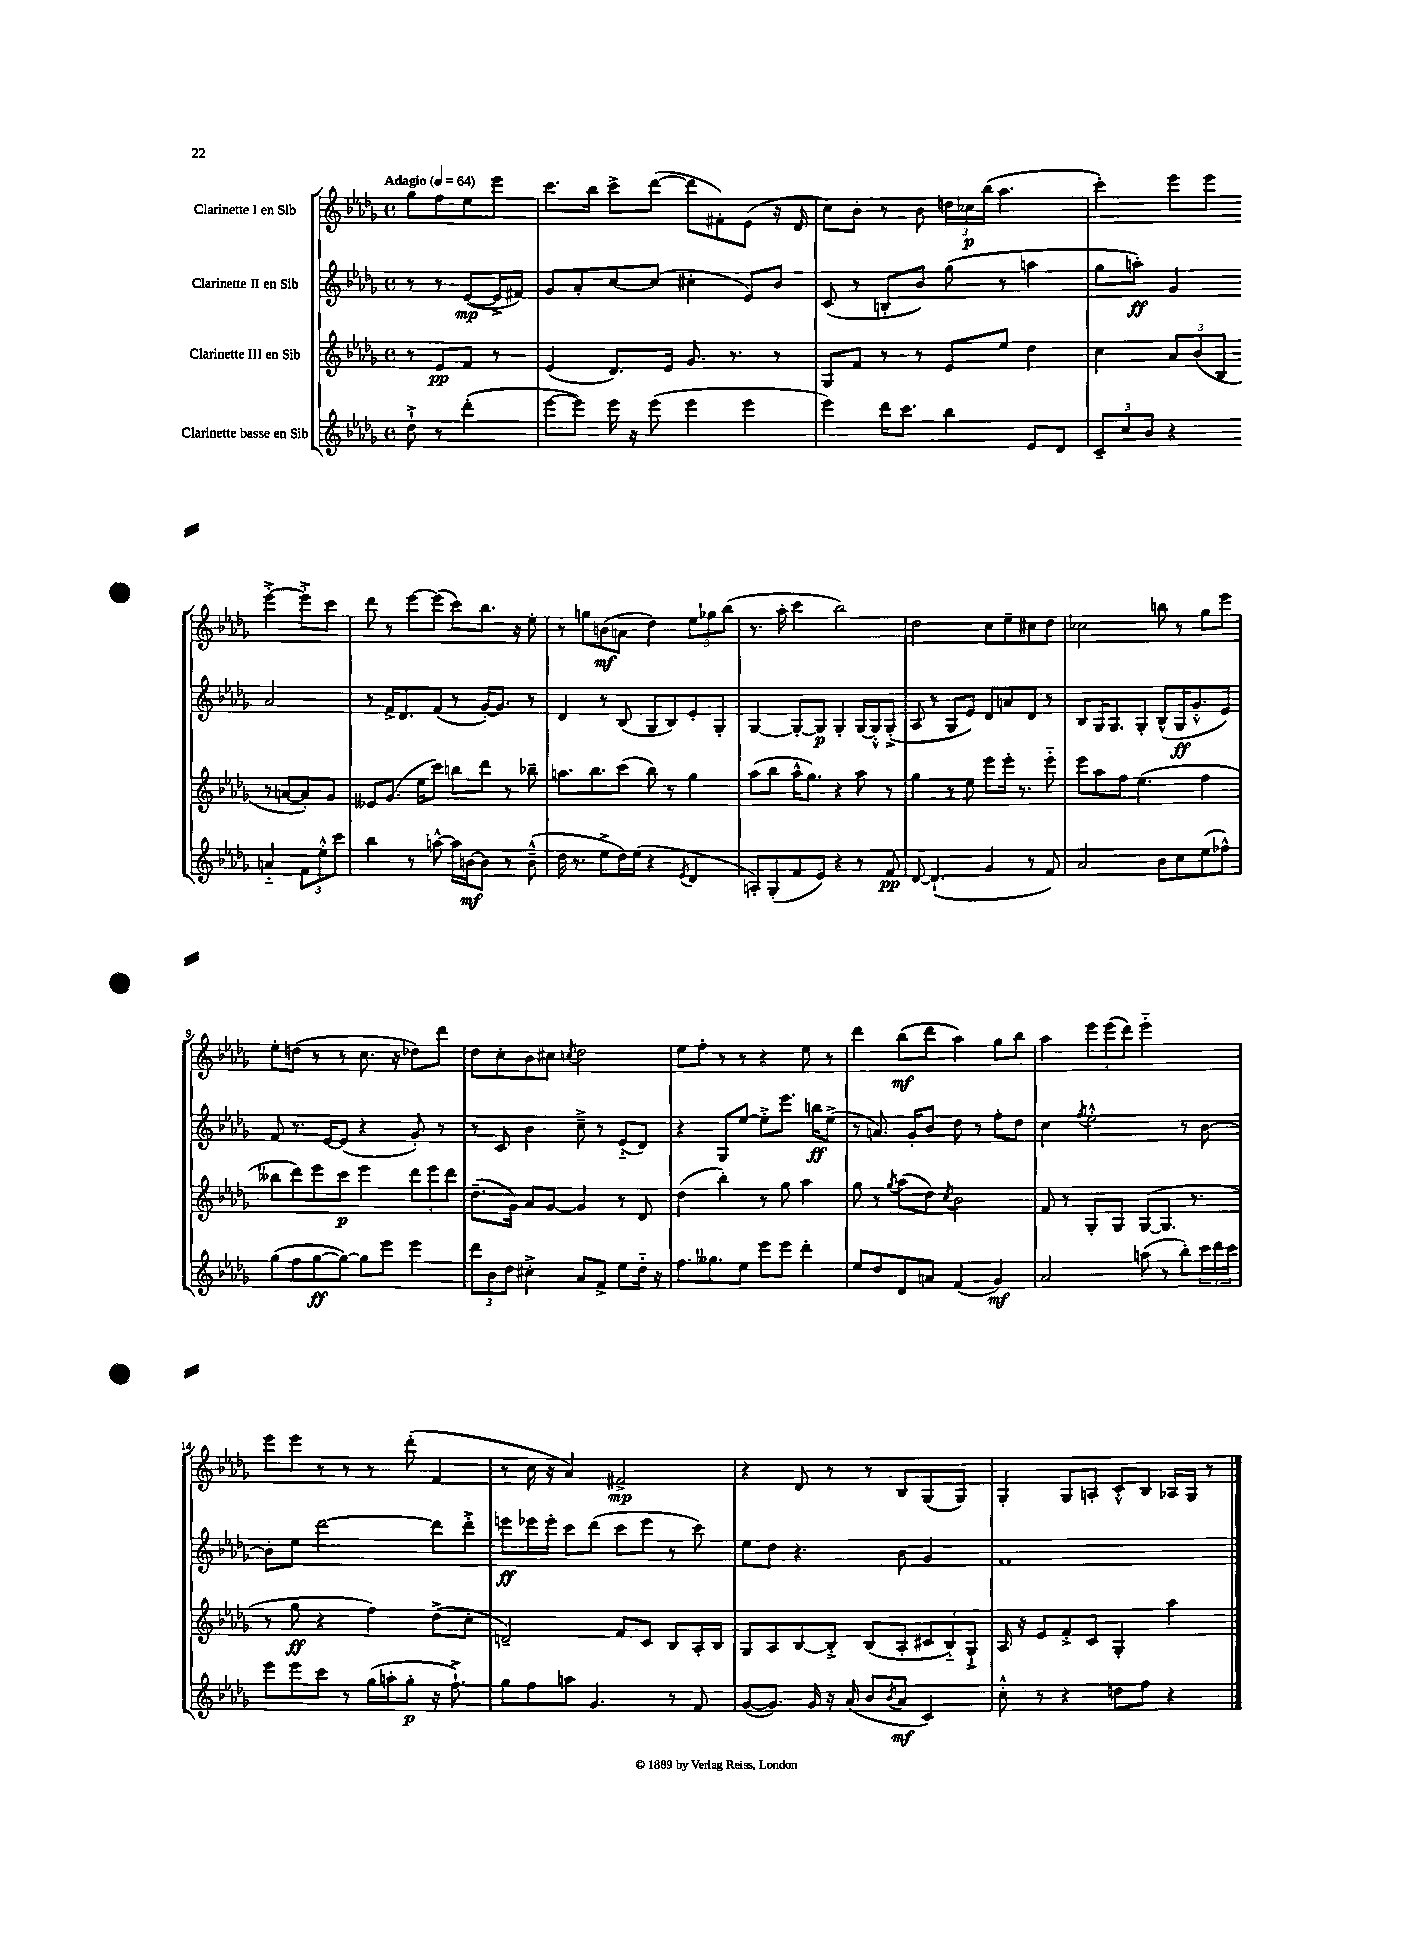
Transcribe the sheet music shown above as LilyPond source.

<<
\new StaffGroup <<
\new Staff = "s0" \with { instrumentName = "Clarinette I en Sib" } {
    \clef treble \key des \major \defaultTimeSignature \time 4/4 \partial 2 \tempo "Adagio" 4 = 64
    ges''8 f''8 ees''8 ees'''8 |
    c'''8. bes''16 c'''8-> des'''8~( des'''8 fis'8-.) ees'8( r16 des'16 |
    c''8) bes'8-. r8 bes'8 \tuplet 3/2 { d''16 ces''16\p bes''16( } aes''4. |
    c'''4-.) ees'''8 ees'''8 ees'''4~-.-> ees'''8-.-> c'''8 |
    des'''8 r8 ees'''8~ ees'''8( c'''8) bes''8. r16 ees''8-. |
    r8 g''8 b'8\mf( a'8 des''4) \tuplet 3/2 { ees''8 ges''8 bes''8( } |
    r8. aes''16-. c'''4 bes''2) |
    des''2 c''8 ees''8-- cis''8 des''8 |
    ces''2 b''8 r8 ges''8 ees'''8 |
    ees''8-. d''8( r8 r8 c''8. r16 des''8) des'''8 |
    des''8 c''8-. bes'8 cis''8 \acciaccatura { c''8 } des''2 |
    ees''8 f''8-. r8 r8 r4 ees''8 r8 |
    des'''4 bes''8\mf( des'''8 aes''4) ges''8 bes''8 |
    aes''4 \tuplet 3/2 { ees'''8 ees'''8( des'''8) } ees'''2-_ |
    ees'''8 ees'''8 r8 r8 r8 des'''8-.( f'4 |
    r8 c''16 r16 aes'4) fis'2->\mp |
    r4 des'8 r8 r8 bes8 ges8( ges8) |
    ges4-. ges8 a8-. c'8-.-^ bes8 aes16 ges16 r8 \bar "|." |
}
\new Staff = "s1" \with { instrumentName = "Clarinette II en Sib" } {
    \clef treble \key des \major \defaultTimeSignature \time 4/4 \partial 2
    r8 r8 ees'8~\mp( ees'16-> fis'16) |
    ges'8 aes'8-. c''8~ c''8( cis''4-. ees'8) bes'8 |
    c'8( r8 b8-. bes'8) ges''8( r8 a''4 |
    ges''8 a''8-.\ff) ges'4 aes'2 |
    r8 f'16-> des'8. f'8( r8 ges'16~-.) ges'8. r8 |
    des'4 r8 bes8( ges8 bes8) ees'8-. ges8-. |
    ges4~ ges8~-. ges8\p ges4-. ges16~ ges16-.-^ ges8-.->( |
    aes8 r8 ges8 ees'8) des'8 a'8 des'8 r8 |
    bes8 ges16 ges8. ges8-. bes8-^( ges16\ff ges'8.-.-^ ees'8) |
    f'8 r8. ees'16~ ees'8( r4 ges'8-.) r8 |
    r8 c'8 bes'4 c''8---> r8 ees'8-_( des'8) |
    r4 ges8 ees''8~ ees''8-.-> ees'''8. b''16\ff ees''8->( |
    r8 a'8.) ges'16-. bes'8 des''8 r8 f''8-. des''8 |
    c''4 \acciaccatura { f''8 } ees''2-.-^ r8 bes'8~ |
    bes'8-. ees''8 des'''2~ des'''8 des'''8-.-> |
    e'''8\ff ees'''16 ees'''16-. c'''8 des'''8( c'''8 ees'''8 r8 c'''8) |
    ees''8 des''8 r4. bes'8 ges'4 |
    f'1 \bar "|." |
}
\new Staff = "s2" \with { instrumentName = "Clarinette III en Sib" } {
    \clef treble \key des \major \defaultTimeSignature \time 4/4 \partial 2
    r8 ees'8\pp f'8 r8 |
    ees'4( des'8.) ees'16 ges'8. r8. r8 |
    ges8 f'8 r8 r8 ees'8 ees''8 des''4 |
    c''4 \tuplet 3/2 { aes'8 bes'8( bes8 } r8 a'8~ a'8-.) ges'8 |
    eeses'8 ges'8.( ees''16 c'''8) b''8 des'''8 r8 bes''8-- |
    a''8. bes''8. c'''8( bes''8) r8 ges''4 |
    aes''8( bes''8 aes''16-^ ges''8.) r4 aes''8 r8 |
    ges''4 r8 ees''8 ees'''8 ees'''16-. r8. ees'''8-_ |
    ees'''8 aes''8 f''8 ees''4.( f''4 |
    beses''8 des'''8) ees'''8 c'''8\p ees'''4 \tuplet 3/2 { des'''8 ees'''8 des'''8 } |
    des''8.--( ges'16) aes'8 ges'8~ ges'4 r8 des'8 |
    des''4( bes''4-.) r8 ges''8 aes''4 |
    ges''8 r8 \acciaccatura { ges''8 } aes''8( des''8) \acciaccatura { c''8 } bes'2 |
    f'8 r8 ges8-. ges8 ges8~( ges8. r8. |
    r8 ges''8\ff r4 f''4) des''8->( c''8-. |
    d'2--) f'8 c'8 bes8 aes16-. bes16 |
    ges8 aes8 bes8~ bes8-.-> bes8( aes8-. \tuplet 3/2 { cis'8 bes8-_) ges8-!-> } |
    aes16 r16 ees'8 f'8-.-> c'8 ges4-. aes''4 \bar "|." |
}
\new Staff = "s3" \with { instrumentName = "Clarinette basse en Sib" } {
    \clef treble \key des \major \defaultTimeSignature \time 4/4 \partial 2
    des''8-!-> r8 des'''4-.( |
    ees'''8~ ees'''8) ees'''16 r16 ees'''8( ees'''4 ees'''4 |
    ees'''4) des'''16 c'''8. bes''4 ees'8 des'8 |
    \tuplet 3/2 { c'8-- c''8 bes'8 } r4 a'4-_ \tuplet 3/2 { f'8 ees''8-.-^ c'''8 } |
    bes''4 r8 a''8~-^ a''16 b'16~\mf b'8 r8 b'8---^( |
    des''16 r8. ees''8-> des''16) ees''16( r4 \acciaccatura { ees'8 } des'4 |
    a8-.) ges8-.( f'8 ees'8) r4 r8 f'8\pp |
    des'8~ des'4.-!( ges'4 r8 f'8) |
    aes'2 bes'8 c''8 ees''8( fes''8-^) |
    ges''8( f''8 ges''8~\ff ges''8~) ges''8 ees'''8 ees'''4 |
    \tuplet 3/2 { des'''8 bes'8 des''8 } cis''4-.-> aes'8 f'8-> ees''8 des''16-_ r16 |
    f''8. geses''8. ees''8 ees'''8 ees'''8 des'''4-. |
    ees''8 des''8 des'8 a'8 f'4( ges'4\mf) |
    aes'2 a''8( r8 bes''8-.) \tuplet 3/2 { c'''16 des'''16 c'''16 } |
    ees'''8 ees'''8 c'''8 r8 ges''16( a''16-. ges''8-.\p r16 f''8.-!->) |
    ges''8 f''8 a''8 ges'4. r8 f'8 |
    ges'8~( ges'8.) ges'16 r16 aes'16( bes'8 \acciaccatura { bes'8 } aes'8\mf c'4) |
    c''8-.-^ r8 r4 d''8 f''8 r4 \bar "|." |
}
>>
>>
